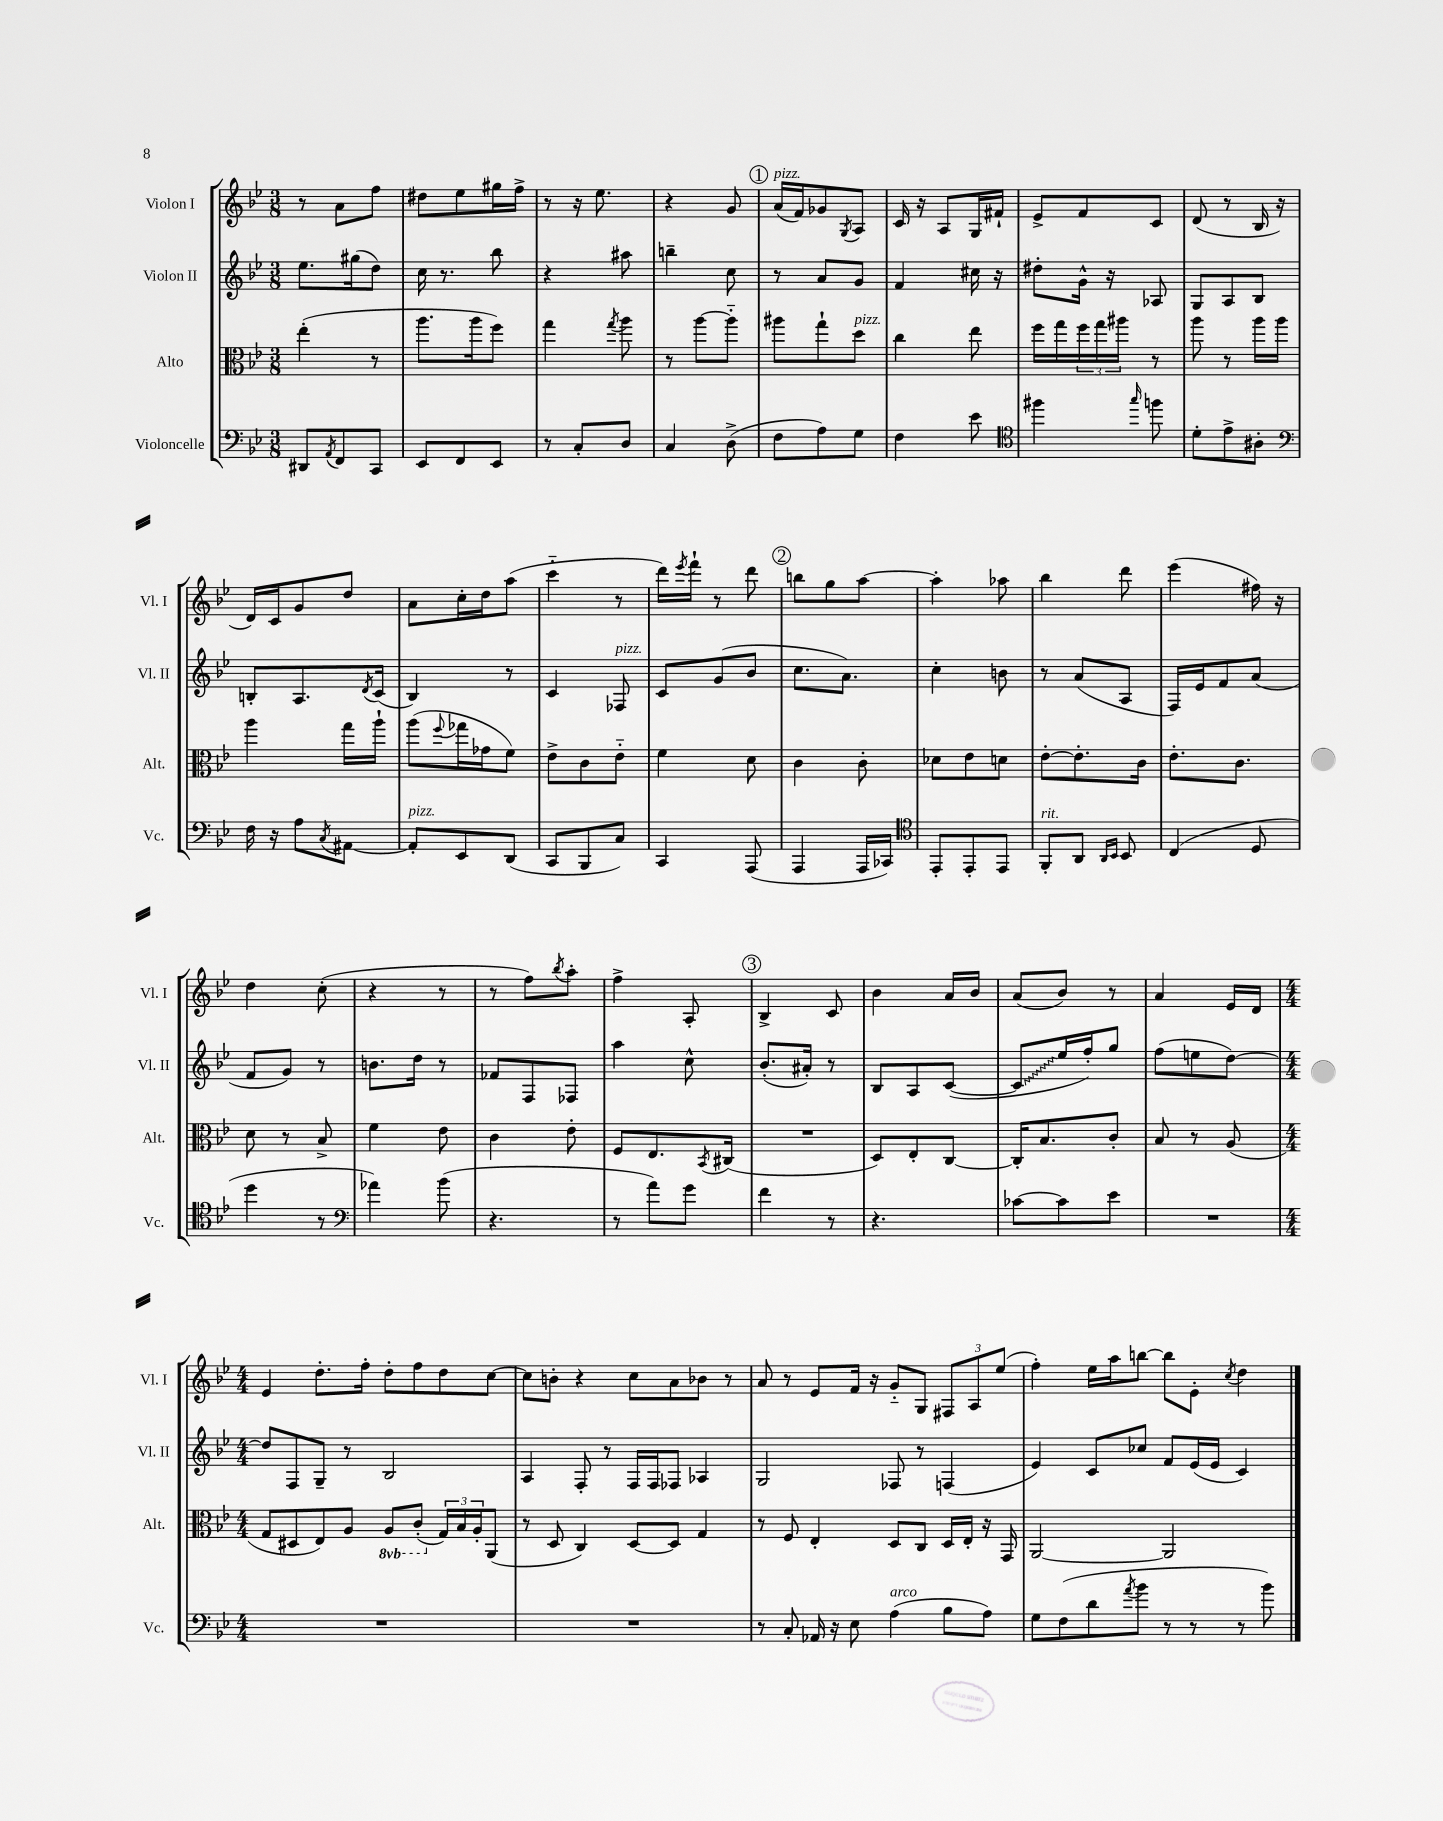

**kern	**kern	**kern	**kern
*staff4	*staff3	*staff2	*staff1
*clefF4	*clefC3	*clefG2	*clefG2
*k[b-e-]	*k[b-e-]	*k[b-e-]	*k[b-e-]
*M3/8	*M3/8	*M3/8	*M3/8
8DD#	(4ee-'	8.ee-	8r
8qAA	.	.	.
8FF	.	.	8a
.	.	(16gg#	.
8CC	8r	8dd)	8ff
=	=	=	=
8EE-	8.aa	16cc	8dd#
.	.	8.r	.
8FF	.	.	8ee-
.	16aa	.	.
8EE-	8ff)	8bb-	16gg#
.	.	.	16ff^
=	=	=	=
8r	4gg	4r	8r
8C'	.	.	16r
.	.	.	8.ee-
.	8qgg	.	.
8D	8aa	8aa#	.
=	=	=	=
4C	8r	4bb~	4r
.	[8aa	.	.
(8D^	8aa'~]	8cc	8g
=	=	=	=
8F	8aa#	8r	(16a
.	.	.	16f)
8A)	8gg`	8a	8g-
.	.	.	8qG
8G	8dd	8g	8A
=	=	=	=
4F	4cc	4f	16c
.	.	.	16r
.	.	.	8A
8e-	8ee-	16cc#	16G
.	.	16r	16f#`
=	=	=	=
*clefC4	*	*	*
4ff#	16ff	8dd#'	8e-^
.	16gg	.	.
.	24ff	16g^^	8f
.	24gg	.	.
.	.	16r	.
.	24aa#	.	.
16qqgg	.	.	.
8ff	8r	8A-	8c
=	=	=	=
8d'	8aa	8G	(8d
8e-^	8r	8A	8r
8A#'	16aa	8B-	16B-
.	16aa	.	16r
=	=	=	=
*clefF4	*	*	*
16F	4aa	8B'	16d)
16r	.	.	16c
8A	.	8.A	8g
8qC	.	.	.
[8AA#	16gg	.	8dd
.	.	8qd	.
.	16aa`	(16c	.
=	=	=	=
8AA#']	(8aa	4B-)	8a
.	8qqff	.	.
8EE-	16gg-	.	16cc'
.	16g-	.	16dd
(8DD	8f)	8r	(8aa
=	=	=	=
8CC	8e-^	4c	4ccc'~
8BBB-	8c	.	.
8C)	8e-'~	8F-	8r
=	=	=	=
4CC	4f	8c	16ddd)
.	.	.	8qeee-
.	.	.	16fff`
.	.	(8g	8r
(8AAA	8d	8b-	8ddd
=	=	=	=
4AAA	4c	8.cc	8bb
.	.	.	8gg
.	.	8.a)	.
16AAA	8c'	.	[8aa
16CC-)	.	.	.
=	=	=	=
*clefC4	*	*	*
8EE-'	8d-	4cc'	4aa']
8EE-'	8e-	.	.
8EE-	8d	8b	8aa-
=	=	=	=
8FF'	[8e-'	8r	4bb-
8AA	8.e-']	(8a	.
16qqAA	.	.	.
16qqBB-	.	.	.
8BB-	.	8A	8ddd
.	16c	.	.
=	=	=	=
(4C	8.e-'	16F)	(4eee-
.	.	16e-	.
.	.	8f	.
.	8.c	.	.
8D	.	(8a	16ff#)
.	.	.	16r
=	=	=	=
4dd	8d	8f	4dd
.	8r	8g)	.
8r	8B-^	8r	(8cc'
=	=	=	=
*clefF4	*	*	*
4a-)	4f	8.b	4r
.	.	16dd	.
(8b-	8e-	8r	8r
=	=	=	=
4.r	4c	8f-	8r
.	.	8F	8ff)
.	.	.	8qbb-
.	8e-'	8F-	8aa'
=	=	=	=
8r	8F	4aa	4ff^
8a)	8.E-	.	.
8g	.	8cc^^	8A'
.	8qBB-	.	.
.	(16C#	.	.
=	=	=	=
4f	4.r	(8.b-'	4B-^
.	.	16a#')	.
8r	.	8r	8c
=	=	=	=
4.r	8D)	8B-	4b-
.	8E-'	8A	.
.	[8C	([8c	16a
.	.	.	16b-
=	=	=	=
[8c-	16C']	8c]	(8a
.	8.B-	.	.
8c-]	.	16ee-	8b-)
.	.	16ff')	.
8e-	8c'	8gg	8r
=	=	=	=
4.r	8B-	(8ff	4a
.	8r	8ee	.
.	(8A	[8dd)	16e-
.	.	.	16d
=	=	=	=
*M4/4	*M4/4	*M4/4	*M4/4
1r	8G	8dd]	4e-
.	8D#	8F	.
.	8E-)	8G~	8.dd'
.	8A	8r	.
.	.	.	16ff'
.	8AA	2B-	8dd'
.	(8C'	.	8ff
.	24G)	.	8dd
.	24B-	.	.
.	24A'	.	.
.	(8AA	.	[8cc
=	=	=	=
1r	8r	4A	8cc]
.	8D	.	8b'
.	4C)	8F'	4r
.	.	8r	.
.	[8D	16F	8cc
.	.	16F	.
.	8D]	8F-	8a
.	4G	4A-	8b-
.	.	.	8r
=	=	=	=
8r	8r	2G	8a
8C'	8F	.	8r
16AA-	4E-'	.	8e-
16r	.	.	.
8E-	.	.	16f
.	.	.	16r
(4A	8D	8F-	8g'~
.	8C	8r	8G
8B-	16D	(4F	12F#
.	16E-'	.	.
.	.	.	12A
8A)	16r	.	.
.	.	.	(12ee-
.	16GG	.	.
=	=	=	=
8G	[2AA	4e-)	4ff')
(8F	.	.	.
8d	.	8c	16ee-
.	.	.	16aa
8qa	.	.	.
8b-	.	8cc-	[8bb
8r	2AA]	8f	8bb]
8r	.	(16e-	8e-'
.	.	16e-	.
.	.	.	8qcc
8r	.	4c)	4dd
8b-)	.	.	.
==	==	==	==
*-	*-	*-	*-
